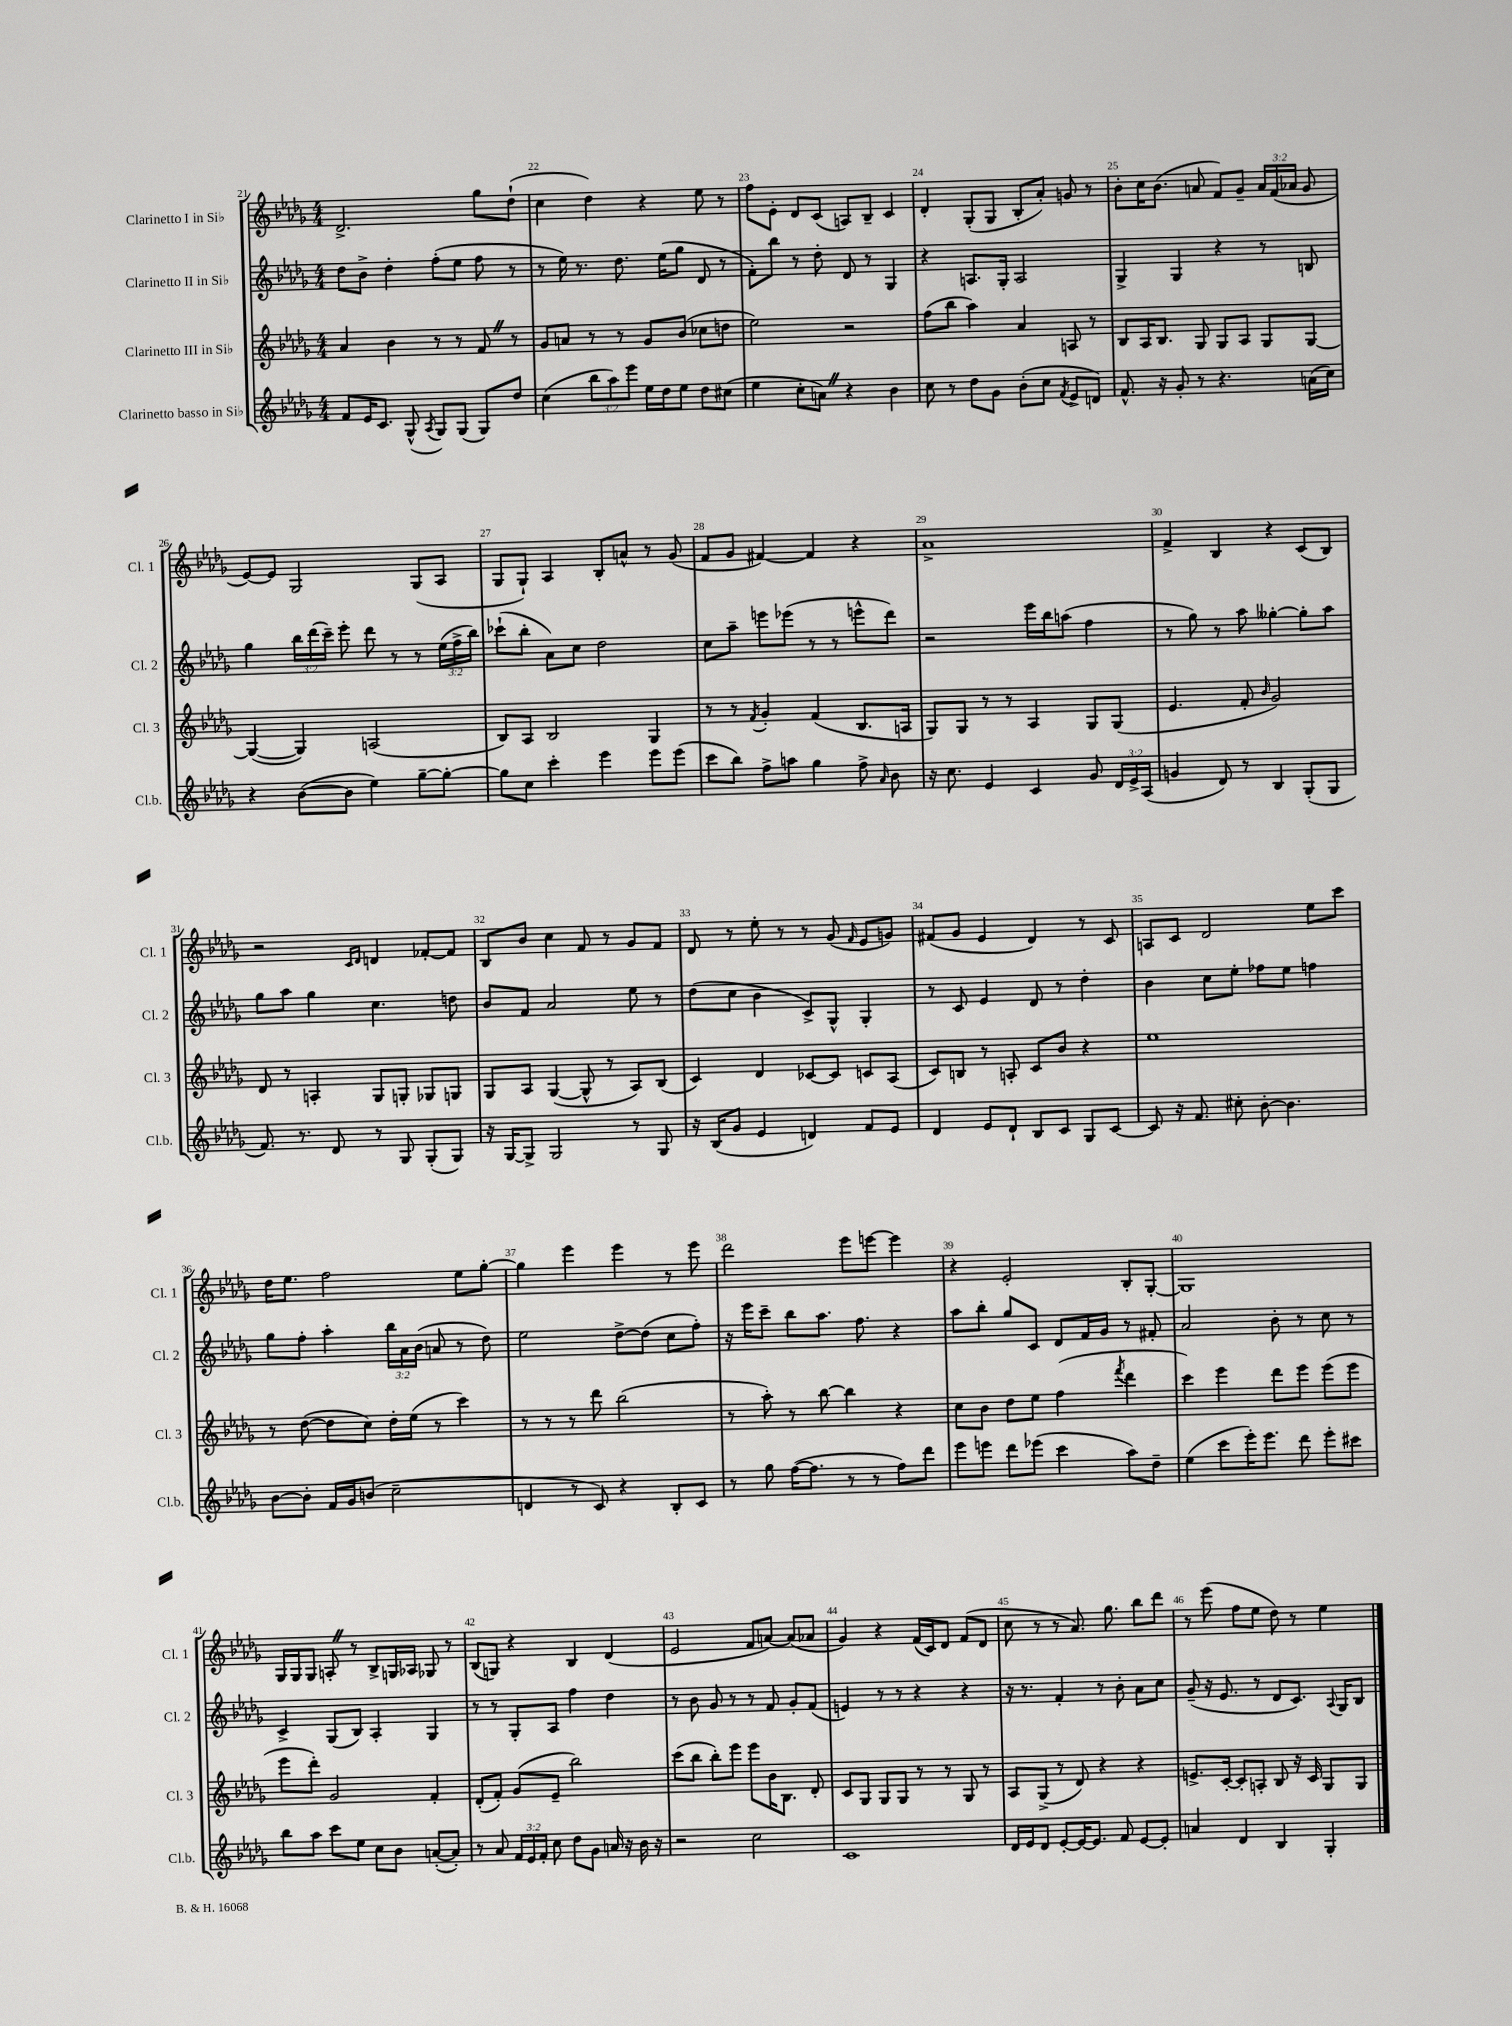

**kern	**kern	**kern	**kern
*staff4	*staff3	*staff2	*staff1
*clefG2	*clefG2	*clefG2	*clefG2
*k[b-e-a-d-g-]	*k[b-e-a-d-g-]	*k[b-e-a-d-g-]	*k[b-e-a-d-g-]
*M4/4	*M4/4	*M4/4	*M4/4
8f	4a-	8dd-	2.d-^
16e-	.	8b-^	.
8.c	.	.	.
.	4b-	4dd-'	.
(8G-^^	.	.	.
8qA-	.	.	.
8G-)	8r	(8ff'	.
(8G-	8r	8ee-	.
8G-)	8f	8ff	8gg-
8dd-	8r	8r	(8dd-`
=	=	=	=
(4cc	8g-	8r	4cc
.	8a	16ee-)	.
.	.	8.r	.
12bb-	8r	.	4dd-)
12aa-)	.	.	.
.	8r	8.dd-	.
12eee-	.	.	.
16ee-	8g-	.	4r
16dd-	.	(16ee-	.
8ee-	(8b-	8gg-	.
8dd-	8cc-	8d-	8ee-
(8cc#	8dd	8r	8r
=	=	=	=
4ee-	2ee-)	8f')	8ff
.	.	8bb-	8e-'
8cc'	.	8r	8d-
8a)	.	8dd-'	(8c
4r	2r	8d-	8A)
.	.	8r	8B-~
4b-	.	4G-	4c
=	=	=	=
8cc	(8ff	4r	4d-'
8r	8bb-	.	.
8dd-	4aa-)	8.A	(8G-'
8g-	.	.	8G-
.	.	16G-'	.
(8b-'	4a-	2A	8B-'
8cc	.	.	8a-')
8qf	.	.	.
8e-^	8A	.	8g
8d)	8r	.	8r
=	=	=	=
8.f^^	8B-	4G-^	8b-'
.	16A-	.	16cc
16r	8.B-	.	(8.b-
8g-'	.	4G-	.
8r	8G-	.	8a
4.r	8G-	4r	8f)
.	8A-	.	8g-~
.	8G-	8r	24a
.	.	.	(24f
.	.	.	24a-
(16a	[8G-	8B	8g-
16cc)	.	.	.
=	=	=	=
4r	(4G-_	4gg-	[8e-)
.	.	.	8e-]
([8b-	4G-])	24bb-	2G-
.	.	(24ddd-	.
.	.	24ccc~)	.
8b-]	.	8eee-'	.
4ee-)	(2A	8ddd-	.
.	.	8r	.
[8gg-~	.	8r	(8G-
8gg-'_	.	(24ee-	8A-
.	.	24ff^	.
.	.	24bb-)	.
=	=	=	=
8gg-]	8B-)	(8ccc-`	8G-
8cc	8A-	8bb-'	8G-`)
4ccc'	2B-	8a-)	4A-
.	.	8cc	.
4eee-	.	2dd-	8B-'
.	.	.	8a^^
8eee-	4G-	.	8r
(8eee-	.	.	(8g-
=	=	=	=
8ccc	8r	8cc	8f
8bb-)	8r	8aa-~	8g-
.	8qf	.	.
8ff^	4g-'	8eee	[4f#)
8aa	.	(8eee-	.
4gg-	(4f	8r	4f#]
.	.	8r	.
8ff^	8.B-	8eee^^	4r
16qqa-	.	.	.
8b-	.	8ddd-)	.
.	16A	.	.
=	=	=	=
16r	8G-)	2r	1a-^
8.cc	.	.	.
.	8G-	.	.
4e-	8r	.	.
.	8r	.	.
4c	4A-	16eee-	.
.	.	16bb-	.
.	.	(8aa	.
8g-	8G-	4ff	.
24d-	(8G-	.	.
24e-^	.	.	.
(24A-	.	.	.
=	=	=	=
4g	4.e-	8r	4f^
.	.	8gg-)	.
8d-)	.	8r	4B-
8r	8f'	8aa-	.
.	16qqb-	.	.
4B-	2g-)	[4gg--'	4r
(8G-'	.	8gg--']	(8c
8G-	.	8aa-	8B-)
=	=	=	=
8.f)	8d-	8gg-	2r
.	8r	8aa-	.
8.r	.	.	.
.	4A'	4gg-	.
8d-	.	.	.
.	.	.	16qqc
.	.	.	16qqd-
8r	8G-	4.cc	4d
8G-	8G'	.	.
(8G-'	8G-	.	[8f-'
8G-)	8G	8dd	8f-]
=	=	=	=
16r	8G-	8b-	8B-
[16G-	.	.	.
8G-^]	8A-	8f	8b-
2G-	([4G-	2a-	4cc
.	8G-^^]	.	8f
.	8r	.	8r
8r	8A-)	8ee-	8g-
8G-	(8B-	8r	8f
=	=	=	=
16r	4c)	(8dd-	8d-
(16B-	.	.	.
8g-	.	8cc	8r
4e-	4d-	4b-	8ee-'
.	.	.	8r
4d)	[8c-	8c^)	8r
.	8c-]	8G-^^	(8g-
.	.	.	16qqf
8f	8c	4G-'	8e-
8e-	(8A-	.	8g)
=	=	=	=
4d-	8c)	8r	(8f#
.	8B	8c	8g-
8e-	8r	4e-	4e-
8d-`	8A'	.	.
8B-	8c	8d-	4d-)
8c	8b-	8r	.
8G-	4r	4dd-'	8r
[8c	.	.	8c
=	=	=	=
8c]	1ee-	4b-	8A
16r	.	.	8c
8.f	.	.	.
.	.	8cc	2d-
8cc#'	.	8ee-'	.
[8b-'	.	8ff-	.
4.b-]	.	8ee-	.
.	.	4ff	8ee-
.	.	.	8ccc
=	=	=	=
[8b-	8r	8gg-	16dd-
.	.	.	8.ee-
8b-']	([8dd-	8ff'	.
16f	8dd-]	4aa-'	2ff
16g-	.	.	.
(8b	8cc)	.	.
2cc~	16dd-'	24bb-	.
.	.	24a-	.
.	(16ee-	.	.
.	.	(24b-	.
.	8r	8a	.
.	4ccc)	8r	8ee-
.	.	8dd-)	[8gg-'
=	=	=	=
4d	8r	2ee-	4gg-]
.	8r	.	.
8r	8r	.	4eee-
8c)	8ddd-	.	.
4r	(2bb-	[8dd-^	4eee-
.	.	(8dd-]	.
8B-'	.	8cc	8r
8c	.	8ff')	8eee-
=	=	=	=
8r	8r	16r	2ddd-
.	.	16eee-	.
8gg-	8aa-')	8ccc~	.
([16ff	8r	8bb-	.
8.ff]	.	.	.
.	[8bb-	8.aa-	.
8r	4bb-]	.	8eee-
.	.	8.ff	.
8r	.	.	[8eee
8ff)	4r	4r	4eee]
8ddd-	.	.	.
=	=	=	=
8eee-	8cc	8aa-	4r
8eee	8b-	8bb-'	.
8ddd-	8dd-	8gg-	2e-'
(8eee-	8ee-	8c	.
4ccc	(4ff	8d-	.
.	.	16f	.
.	.	16g-	.
.	8qfff	.	.
8aa-)	4ddd-	8r	8B-'
8dd-~	.	8f#'	[8G-'
=	=	=	=
(4ee-	4ccc)	2a-	1G-]
8ccc	4eee-	.	.
16eee-')	.	.	.
8.eee-	.	.	.
.	8ddd-	8b-'	.
8ddd-	8eee-	8r	.
8eee-'	(8eee-	8cc	.
8ccc#	8eee-	8r	.
=	=	=	=
8bb-	8eee-	4c^	16G-
.	.	.	16G-
8aa-	8ddd-')	.	8G-
8ccc	2g-	(8G-	8A'
8ee-	.	8B-)	8r
8cc	.	4A-'	8B-^
8b-	.	.	16G
.	.	.	16A-
([8a'	4f'	4G-	8G-
8a'])	.	.	8r
=	=	=	=
8r	(8d-'	8r	(8B-
8a-	8f')	8r	8G)
24f	(8g-	8G-'	4r
24e-	.	.	.
24f'	.	.	.
8cc	8e-~	8A-	.
8dd-	2bb-)	4ff	4B-
8g-	.	.	.
16a	.	4dd-	(4d-
16r	.	.	.
16b-	.	.	.
16r	.	.	.
=	=	=	=
2r	(8ccc	8r	2e-
.	8bb-	8b-	.
.	8bb-')	8g-	.
.	8eee-	8r	.
2cc	8eee-	8r	8f
.	16b-	8f	[8a)
.	8.B-	.	.
.	.	8g-'	(8a]
.	8d-'	(8f	8a-
=	=	=	=
1c	8c	4e)	4g-)
.	8G-	.	.
.	8G-	8r	4r
.	8G-	8r	.
.	8r	4r	(16f
.	.	.	16c)
.	8r	.	8d-
.	8G-	4r	(8f
.	8r	.	8d-
=	=	=	=
16d-	8A-	16r	8cc
16e-	.	8.r	.
8d-	(8G-^	.	8r
[8e-'	8r	4f'	8r
16e-_	8d-)	.	8.a-)
8.e-]	.	.	.
.	4r	8r	.
.	.	.	8.gg-
8f	.	8b-'	.
[8e-	4r	8a-	8bb-
8e-']	.	8cc	8ddd-
=	=	=	=
4a	8.e^	(8g-~	8r
.	.	16r	(8eee-
.	[16c'	8.e-	.
4d-	8c']	.	8ff
.	8A'	8r	8ee-
4B-	8B-	8d-	8dd-)
.	16r	8.c)	8r
.	16c	.	.
4G-'	8G-	.	4ee-
.	.	8qqA-	.
.	.	16G-	.
.	8G-	8B-	.
==	==	==	==
*-	*-	*-	*-
